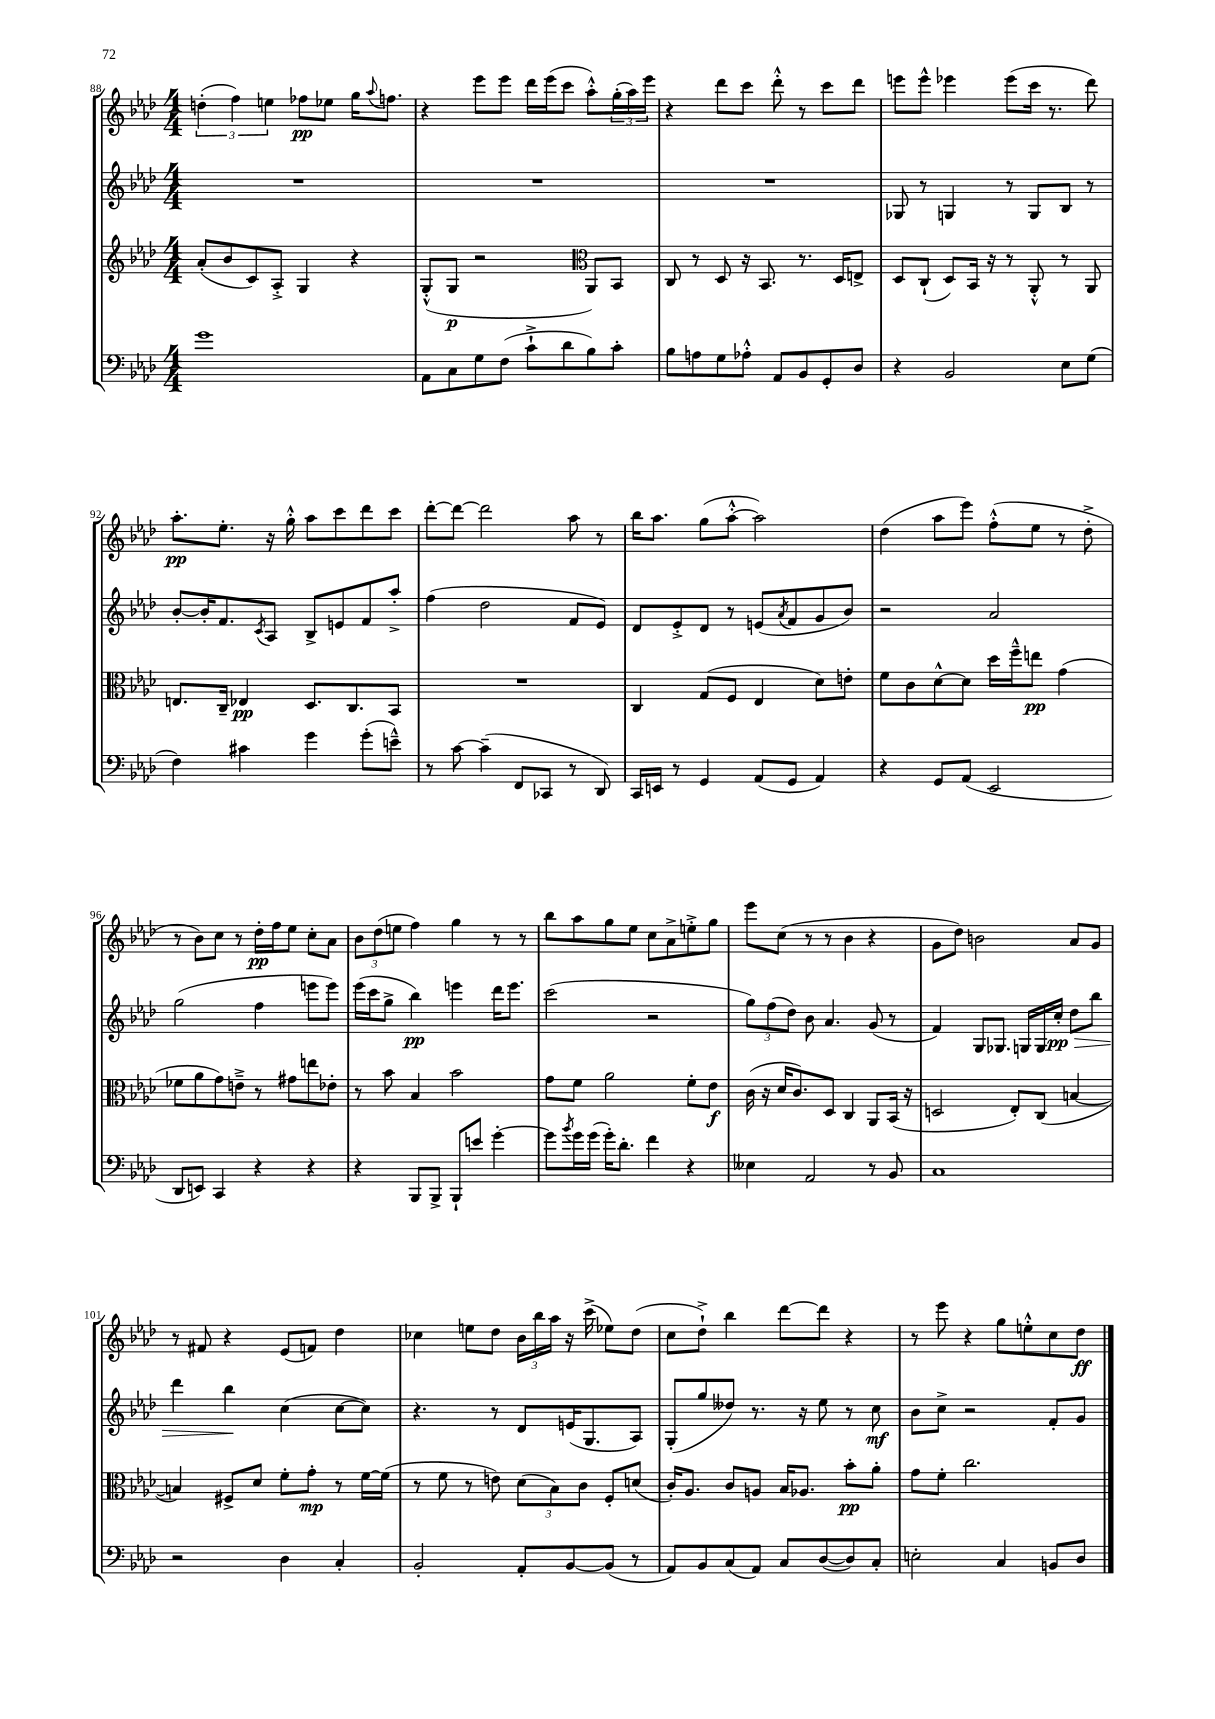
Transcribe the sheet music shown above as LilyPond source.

<<
\new StaffGroup <<
\new Staff = "s0" {
    \clef treble \key aes \major \numericTimeSignature \time 4/4
    \tuplet 3/2 { d''4-.( f''4) e''4 } fes''8\pp ees''8 g''16 \appoggiatura { aes''8 } f''8. |
    r4 ees'''8 ees'''8 des'''16 ees'''16( c'''8 aes''8-.-^) \tuplet 3/2 { g''16-.( aes''16) ees'''16 } |
    r4 des'''8 c'''8 des'''8-.-^ r8 c'''8 des'''8 |
    e'''8 e'''8-^ ees'''4 ees'''8( c'''16 r8. des'''8) |
    aes''8.-.\pp ees''8.-. r16 g''16-.-^ aes''8 c'''8 des'''8 c'''8 |
    des'''8~-. des'''8~ des'''2 aes''8 r8 |
    bes''16 aes''8. g''8( aes''8~-.-^ aes''2) |
    des''4( aes''8 ees'''8) f''8-.-^( ees''8 r8 des''8-.-> |
    r8 bes'8) c''8 r8 des''16-.\pp f''16 ees''8 c''8-. aes'8 |
    \tuplet 3/2 { bes'8 des''8( e''8 } f''4) g''4 r8 r8 |
    bes''8 aes''8 g''8 ees''8 c''8 aes'8-> e''8-.-> g''8 |
    ees'''8 c''8( r8 r8 bes'4 r4 |
    g'8 des''8) b'2 aes'8 g'8 |
    r8 fis'8 r4 ees'8( f'8) des''4 |
    ces''4 e''8 des''8 \tuplet 3/2 { bes'16 bes''16 aes''16 } r16 c'''16->( ees''8) des''8( |
    c''8 des''8-!->) bes''4 des'''8~ des'''8 r4 |
    r8 ees'''8 r4 g''8 e''8-.-^ c''8 des''8\ff \bar "|." |
}
\new Staff = "s1" {
    \clef treble \key aes \major \numericTimeSignature \time 4/4
    R1 |
    R1 |
    R1 |
    ges8 r8 g4 r8 g8 bes8 r8 |
    bes'8~-. bes'16-. f'8. \acciaccatura { c'8 } aes8 bes8-> e'8 f'8 aes''8-.-> |
    f''4( des''2 f'8 ees'8) |
    des'8 ees'8-.-> des'8 r8 e'8( \acciaccatura { aes'8 } f'8 g'8 bes'8) |
    r2 aes'2 |
    g''2( f''4 e'''8 e'''8) |
    ees'''16( c'''16 g''8-> bes''4\pp) e'''4 des'''16 e'''8. |
    c'''2( r2 |
    \tuplet 3/2 { g''8) f''8( des''8) } bes'8 aes'4. g'8( r8 |
    f'4) g8 ges8. g16 g16 c''16-.\pp\> des''8 bes''8 |
    des'''4 bes''4\! c''4( c''8~ c''8) |
    r4. r8 des'8 e'16( g8. aes8) |
    g8-.( g''8 deses''8) r8. r16 ees''8 r8 c''8\mf |
    bes'8 c''8-> r2 f'8-. g'8 \bar "|." |
}
\new Staff = "s2" {
    \clef treble \key aes \major \numericTimeSignature \time 4/4
    aes'8-.( bes'8 c'8) aes8-.-> g4 r4 |
    g8-.-^( g8\p r2 \clef alto aes,8) bes,8 |
    c8 r8 des8 r16 bes,8. r8. des16 e8-> |
    des8 c8-!( des8) bes,16 r16 r8 aes,8-.-^ r8 aes,8 |
    e8. c16-- ees4\pp des8. c8. bes,8 |
    R1 |
    c4 g8( f8 ees4 des'8) e'8-. |
    f'8 c'8 des'8~-^ des'8 des''16 f''16---^ e''8\pp g'4( |
    fes'8 aes'8 g'8) e'8---> r8 gis'8 e''8 ees'8-. |
    r8 bes'8 bes4 bes'2 |
    g'8 f'8 aes'2 f'8-. ees'8\f |
    c'16( r16 des'16 c'8.) des8 c4 aes,8 bes,16( r16 |
    d2 ees8-.) c8( b4~ |
    b4) fis8-> des'8 f'8-. g'8-.\mp r8 f'16~ f'16( |
    r8 f'8 r8 e'8) \tuplet 3/2 { des'8( bes8) c'8 } f8-. d'8( |
    c'16-.) aes8. c'8 a8 bes16 aes8. bes'8-.\pp aes'8-. |
    g'8 f'8-. c''2. \bar "|." |
}
\new Staff = "s3" {
    \clef bass \key aes \major \numericTimeSignature \time 4/4
    g'1 |
    aes,8 c8 g8 f8( c'8-!-> des'8 bes8) c'8-. |
    bes8 a8 g8 aes8-.-^ aes,8 bes,8 g,8-. des8 |
    r4 bes,2 ees8 g8( |
    f4) cis'4 g'4 g'8-.( e'8---^) |
    r8 c'8~ c'4--( f,8 ces,8 r8 des,8) |
    c,16 e,16 r8 g,4 aes,8( g,8 aes,4) |
    r4 g,8 aes,8( ees,2 |
    des,8 e,8) c,4 r4 r4 |
    r4 bes,,8 bes,,8-> bes,,8-! e'8 g'4~-. |
    g'8 \acciaccatura { bes'8 } g'16 g'16( g'16-.) des'8.-. f'4 r4 |
    eeses4 aes,2 r8 bes,8 |
    c1 |
    r2 des4 c4-. |
    bes,2-. aes,8-. bes,8~ bes,8( r8 |
    aes,8) bes,8 c8( aes,8) c8 des8~( des8) c8-. |
    e2-. c4 b,8 des8 \bar "|." |
}
>>
>>
\layout { \context { \Score currentBarNumber = #88 } }
